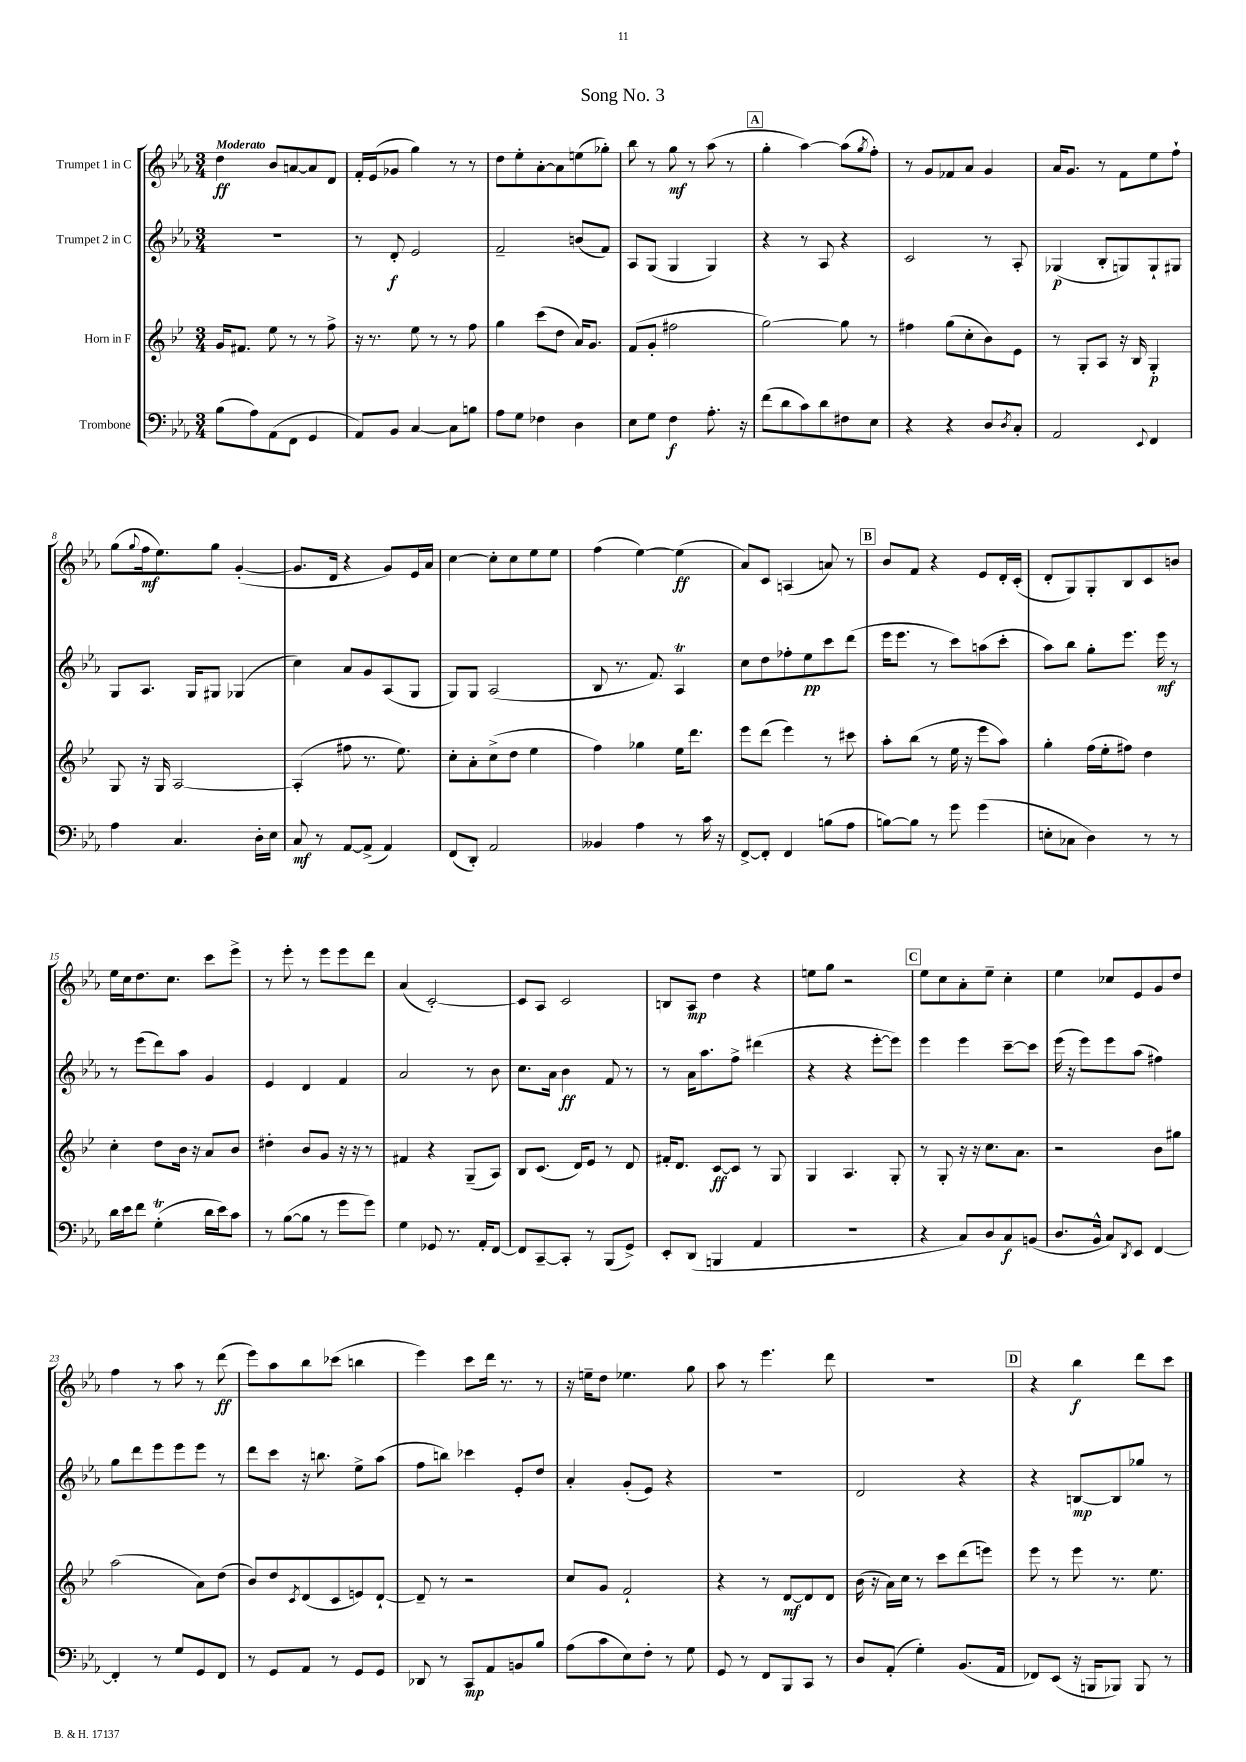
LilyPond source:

\header { title = "Song No. 3" }
<<
\new StaffGroup <<
\new Staff = "s0" \with { instrumentName = "Trumpet 1 in C" } {
    \clef treble \key ees \major \numericTimeSignature \time 3/4 \tempo "Moderato"
    d''4\ff bes'8 a'8~ a'8 d'8 |
    f'16-. ees'16( ges'8 g''4) r8 r8 |
    d''8 ees''8-. aes'8~-. aes'8 e''8( ges''8-.) |
    bes''8 r8 g''8\mf r8 aes''8( r8 |
    \mark \markup { \box "A" } g''4-. aes''4~) aes''8( \acciaccatura { g''8 } f''8-.) |
    r8 g'8 fes'8 aes'8 g'4 |
    aes'16 g'8. r8 f'8 ees''8 f''8-! |
    g''8( \appoggiatura { g''8 } f''16\mf ees''8.) g''8 g'4~-.( |
    g'8. d'16 r4 g'8) ees'16 aes'16 |
    c''4~ c''8-. c''8 ees''8 ees''8 |
    f''4( ees''4~) ees''4\ff( |
    aes'8) c'8 a4( a'8) r8 |
    \mark \markup { \box "B" } bes'8 f'8 r4 ees'8 d'16-. c'16-.( |
    d'8-. g8) g8-. bes8 c'8 b'8 |
    ees''16 c''16 d''8. c''8. c'''8 ees'''8-> |
    r8 ees'''8-. r8 ees'''8 ees'''8 d'''8 |
    aes'4( c'2~-.) |
    c'8 aes8 c'2 |
    b8 aes8\mp d''4 r4 |
    e''8 g''8 r2 |
    \mark \markup { \box "C" } ees''8 c''8 aes'8-. ees''8-- c''4-. |
    ees''4 ces''8 ees'8 g'8 d''8 |
    f''4 r8 aes''8 r8 d'''8\ff( |
    ees'''8) aes''8 bes''8 ces'''8( b''4 |
    ees'''4) c'''8 d'''16 r8. r8 |
    r16 e''16-- d''8 ees''4. g''8 |
    aes''8 r8 ees'''4. d'''8 |
    R2. |
    \mark \markup { \box "D" } r4 bes''4\f d'''8 c'''8 \bar "|." |
}
\new Staff = "s1" \with { instrumentName = "Trumpet 2 in C" } {
    \clef treble \key ees \major \numericTimeSignature \time 3/4
    R2. |
    r8 d'8-.\f ees'2 |
    f'2-- b'8( f'8) |
    aes8 g8( g4 g4) |
    \mark \markup { \box "A" } r4 r8 aes8 r4 |
    c'2 r8 aes8-. |
    ges4\p( bes8-. g8) g8-! gis8 |
    g8 aes8. g16 gis8 ges4( |
    c''4) aes'8 g'8 aes8( g8 |
    g8) g8 aes2( |
    bes8 r8. f'8.) aes4\trill |
    c''8 d''8 fes''8-. ees''8\pp c'''8 d'''8( |
    \mark \markup { \box "B" } ees'''16 ees'''8. r8 c'''8) a''8( c'''8-. |
    aes''8) bes''8 g''8-. ees'''8. ees'''16\mf r8 |
    r8 ees'''8( d'''8) aes''8 g'4 |
    ees'4 d'4 f'4 |
    aes'2 r8 bes'8 |
    c''8. aes'16 bes'4\ff f'8 r8 |
    r8 aes'16 aes''8. f''8-> dis'''4( |
    r4 r4 ees'''8~-. ees'''8) |
    \mark \markup { \box "C" } ees'''4 ees'''4 c'''8~-- c'''8 |
    ees'''16( r16 ees'''8) ees'''8 aes''8( fis''4) |
    g''8 d'''8 ees'''8 ees'''8 ees'''8 r8 |
    d'''8 c'''8 r16 b''8. ees''8-> aes''8( |
    f''8 b''8) ces'''4 ees'8-. d''8 |
    aes'4-. g'8-.( ees'8) r4 |
    R2. |
    d'2 r4 |
    \mark \markup { \box "D" } r4 b8~\mp b8 ges''8 r8 \bar "|." |
}
\new Staff = "s2" \with { instrumentName = "Horn in F" } {
    \clef treble \key bes \major \numericTimeSignature \time 3/4
    g'16 fis'8. ees''8 r8 r8 f''8-> |
    r16 r8. ees''8 r8 r8 f''8 |
    g''4 c'''8( d''8 a'16) g'8. |
    f'8( g'8-. fis''2 |
    \mark \markup { \box "A" } g''2~) g''8 r8 |
    fis''4 g''8( c''8-. bes'8) ees'8 |
    r8 g8-. a8 r16 bes16 g4-.\p |
    g8 r16 g16 a2~ |
    a4-.( fis''8 r8. ees''8.) |
    c''8-. a'8-. c''8->( d''8 ees''4 |
    f''4) ges''4 ees''16 d'''8. |
    ees'''8 d'''8( ees'''4) r8 cis'''8 |
    \mark \markup { \box "B" } a''8-. bes''8( r8 ees''16 r16 ees'''8 a''8) |
    g''4-. f''16( ees''16-. fis''8) d''4 |
    c''4-. d''8 bes'16 r16 a'8 bes'8 |
    dis''4-. bes'8 g'8 r16 r16 r8 |
    fis'4 r4 g8--( a8) |
    bes8 c'8.( d'16) ees'8 r8 d'8 |
    fis'16-. d'8. c'8~\ff c'8 r8 g8 |
    g4 a4. g8-. |
    \mark \markup { \box "C" } r8 g8-. r16 r16 c''8. a'8. |
    r2 bes'8 gis''8 |
    a''2( a'8) d''8( |
    bes'8) d''8 \acciaccatura { c'8 } d'8( c'8 e'8) d'8~-! |
    d'8-- r8 r2 |
    c''8 g'8 f'2-! |
    r4 r8 d'8~\mf d'8 d'8 |
    bes'16( r16 a'16) c''16 r8 c'''8 d'''8( e'''8) |
    \mark \markup { \box "D" } ees'''8 r8 ees'''8 r8. ees''8. \bar "|." |
}
\new Staff = "s3" \with { instrumentName = "Trombone" } {
    \clef bass \key ees \major \numericTimeSignature \time 3/4
    bes8( aes8) aes,8( f,8 g,4 |
    aes,8) bes,8 c4~ c8 b8 |
    aes8 g8 fes4 d4 |
    ees8 g8 f4\f aes8.-. r16 |
    \mark \markup { \box "A" } f'8( d'8 c'8) d'8 fis8 ees8 |
    r4 r4 d8 \acciaccatura { d8 } c8-. |
    aes,2 \appoggiatura { ees,8 } f,4 |
    aes4 c4. d16-. ees16 |
    c8\mf r8 aes,8~ aes,8->( aes,4) |
    f,8( d,8-.) aes,2 |
    beses,4 aes4 r8 c'16 r16 |
    f,8~-> f,8-. f,4 b8( aes8 |
    \mark \markup { \box "B" } b8~) b8 r8 g'8 g'4( |
    e8-. ces8 d4) r8 r8 |
    d'16 ees'16 f'8 g4-.\trill( d'16 ees'16) c'8 |
    r8 bes8~( bes8 r8 g'8 g'8) |
    g4 ges,8 r8. aes,16-. f,8~ |
    f,8 c,8~-- c,8-. r8 bes,,8( g,8->) |
    ees,8-. d,8( b,,4 aes,4 |
    R2. |
    \mark \markup { \box "C" } r4 c8) d8 c8\f b,8( |
    d8. bes,16-^ c8) \acciaccatura { d,8 } ees,8 f,4~ |
    f,4-. r8 g8 g,8 f,8 |
    r8 g,8 aes,8 r8 g,8 g,8 |
    des,8 r8 c,8\mp aes,8 b,8 bes8 |
    aes8( c'8 ees8) f8-. r8 g8 |
    g,8 r8 f,8 bes,,8 c,8 r8 |
    d8 aes,8-.( g4-.) bes,8.( aes,16 |
    \mark \markup { \box "D" } fes,8) ees,8( r16 b,,16 bes,,8) bes,,8 r8 \bar "|." |
}
>>
>>
